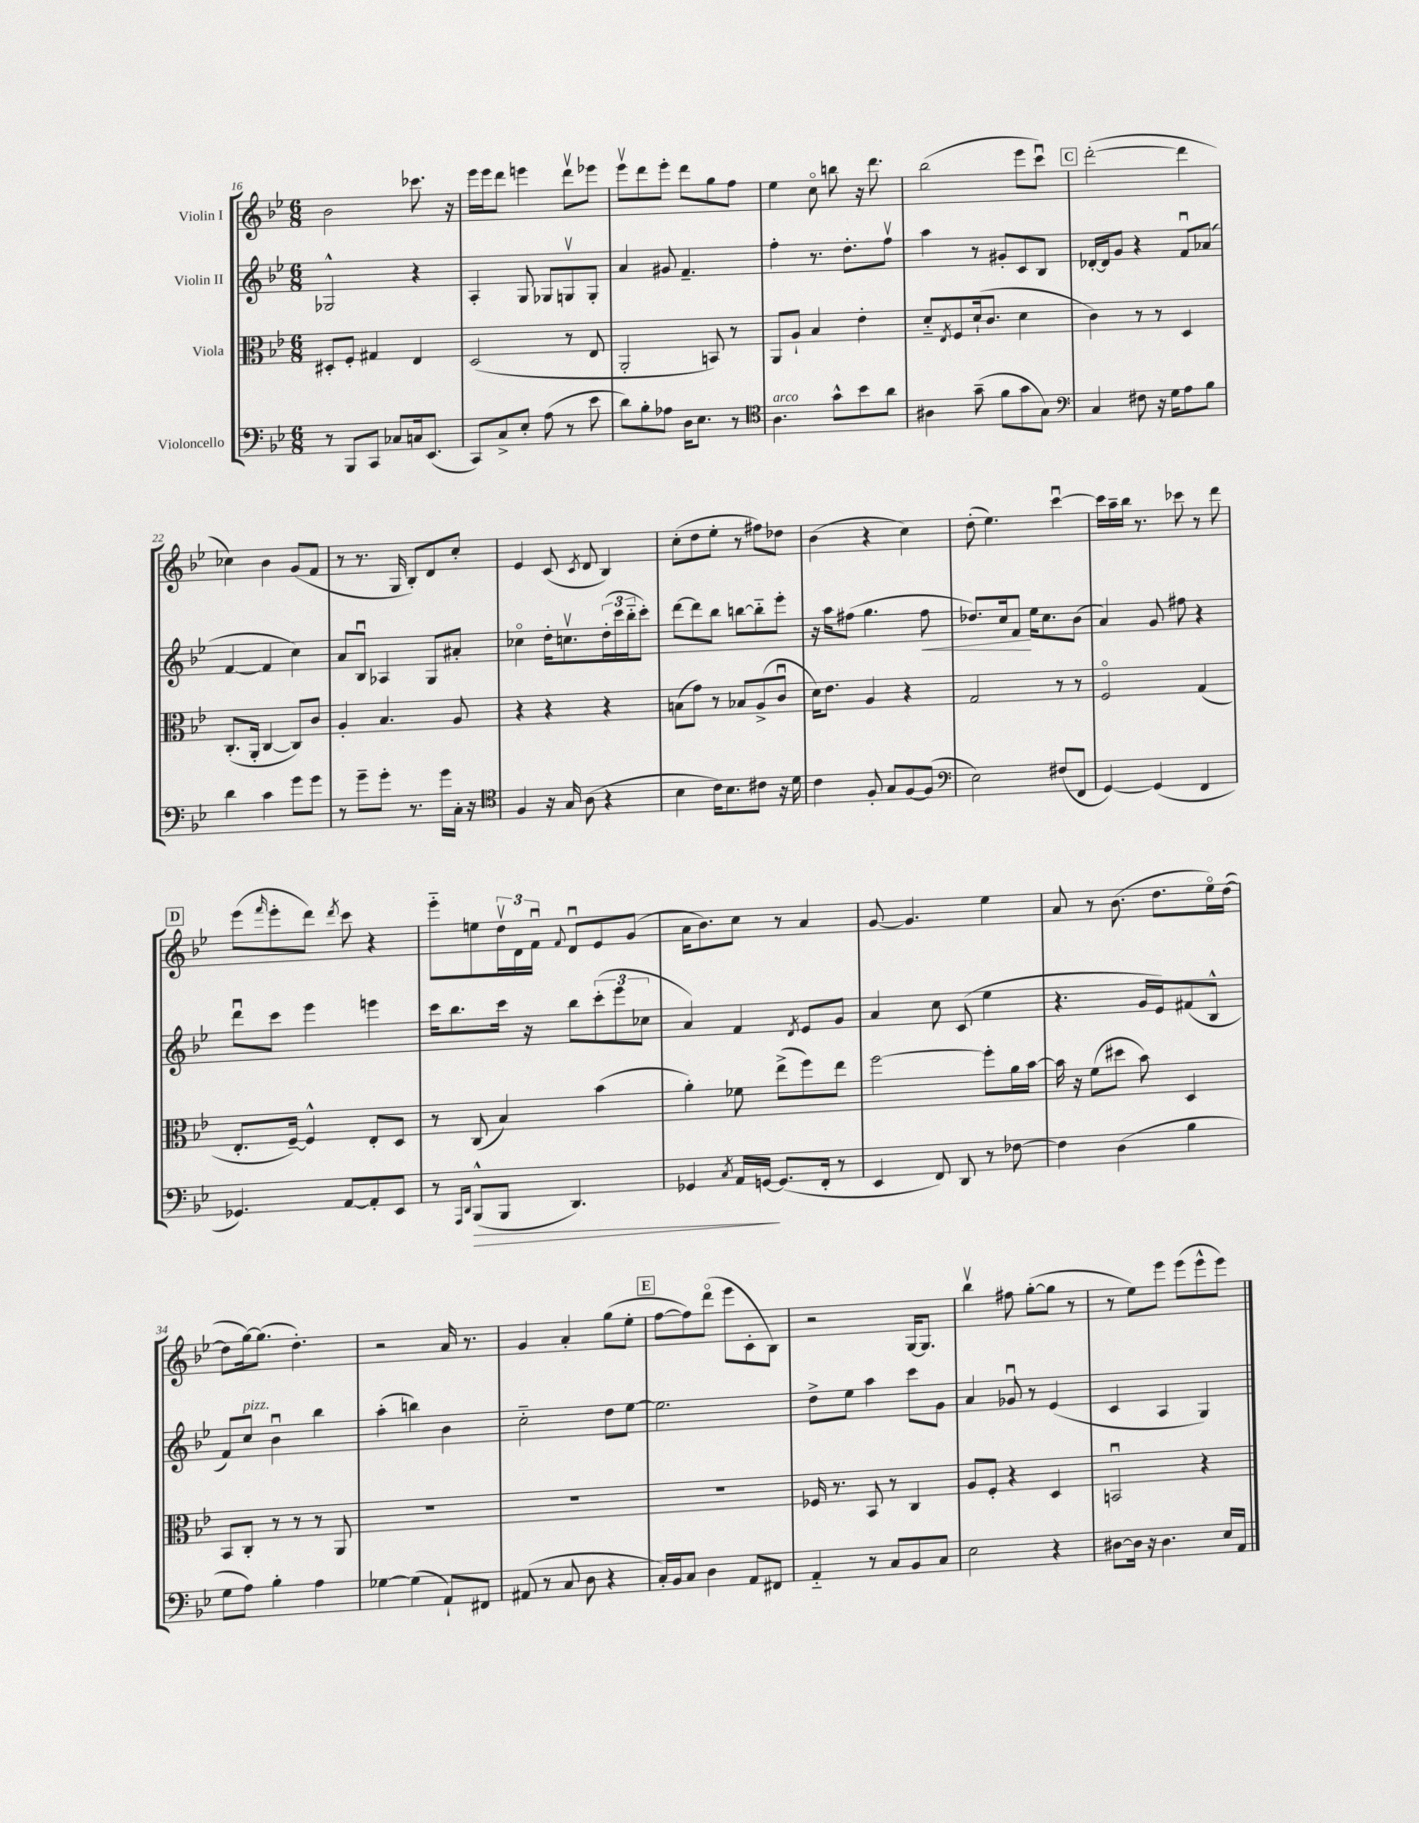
<<
\new StaffGroup <<
\new Staff = "s0" \with { instrumentName = "Violin I" } {
    \clef treble \key bes \major \numericTimeSignature \time 6/8
    bes'2 ces'''8. r16 |
    ees'''16 ees'''16 d'''8 e'''4 d'''8\upbow ees'''8 |
    ees'''8\upbow d'''8 ees'''8-. d'''8 g''8 f''8 |
    ees''4 c''8\flageolet b''8 r16 d'''8. |
    bes''2( ees'''8 c'''8\downbow) |
    \mark \markup { \box "C" } d'''2~-.( d'''4 |
    ces''4) bes'4 g'8( f'8 |
    r8 r8. g16 bes8-.) d'8 c''8-. |
    ees'4 c'8( \acciaccatura { c'8 } d'8 bes4) |
    c''8-.( d''8 ees''8-. r8 fis''8) des''8 |
    bes'4( r4 c''4) |
    d''8-.( ees''4.) c'''4~\downbow |
    c'''16 a''16-- bes''16 r8. ces'''8 r8 d'''8 |
    \mark \markup { \box "D" } ees'''8( \grace { f'''16 } ees'''8-. d'''8) \acciaccatura { d'''8 } c'''8 r4 |
    ees'''8-_ e''8 \tuplet 3/2 { d''16\upbow d'16 f'16\downbow } \appoggiatura { f'8 } d'8\downbow ees'8 g'8( |
    a'16 bes'8.) c''8 r8 a'4 |
    g'8~ g'4. ees''4 |
    a'8 r8 bes'8.( d''8. ees''16\flageolet) d''16~( |
    d''8 g''16~) g''8.( d''4.-.) |
    r2 a'16 r8. |
    g'4 a'4-. g''8( ees''8-. |
    \mark \markup { \box "E" } f''8~ f''8) d'''8\flageolet( ees'''8 c'8-. bes8) |
    r2 g16~ g8. |
    bes''4\upbow fis''8 g''8~-.( g''8 r8 |
    r8 ees''8) ees'''8 ees'''8( ees'''8-^ ees'''8) \bar "|." |
}
\new Staff = "s1" \with { instrumentName = "Violin II" } {
    \clef treble \key bes \major \numericTimeSignature \time 6/8
    ges2-^ r4 |
    a4-. g8 ges8 g8\upbow g8-. |
    a'4 gis'8 f'4.-- |
    f''4-. r8. d''8.-. f''8\upbow |
    a''4 r8 gis'8-. c'8 bes8 |
    \mark \markup { \box "C" } des'16~-. des'16 g'8 r4 f'8\downbow aes'8( |
    f'4~ f'4 c''4) |
    a'8 bes8\downbow aes4 g8 ais'8-. |
    ces''4\flageolet d''16-. c''8.\upbow \tuplet 3/2 { d''16-.( c'''16 bes''16-_ } c'''8-.) |
    d'''8~ d'''8 bes''8 b''8~ b''8-_ ees'''8-. |
    r16 a''16 fis''8( g''4. fis''8\< |
    des''8.) c''16 f'8\! ees''16 c''8. bes'8( |
    a'4) g'8 fis''8 r4 |
    \mark \markup { \box "D" } d'''8\downbow c'''8 ees'''4 e'''4 |
    c'''16 bes''8. c'''16 r16 bes''8 \tuplet 3/2 { c'''8-.( ees'''8 ces''8 } |
    a'4) f'4 \acciaccatura { d'8 } ees'8 g'8 |
    a'4 c''8 c'8( ees''4 |
    r4. g'16 ees'16) fis'8( bes8-^ |
    f'8) c''8^\markup { \italic "pizz." } bes'4\downbow bes''4 |
    a''4-.( b''4) bes'4 |
    c''2-_ d''8 ees''8~ |
    \mark \markup { \box "E" } ees''2. |
    d''8-> ees''8 a''4 c'''8 g'8 |
    a'4 ges'8\downbow r8 ees'4( |
    c'4 a4 g4) \bar "|." |
}
\new Staff = "s2" \with { instrumentName = "Viola" } {
    \clef alto \key bes \major \numericTimeSignature \time 6/8
    dis8-. f8-. gis4 ees4 |
    d2( r8 ees8 |
    a,2-. b,8) r8 |
    a,8 a8-! bes4 ees'4-. |
    d'8-_ \acciaccatura { ees8 } f8 d'16-!( c'8. d'4 |
    \mark \markup { \box "C" } c'4) r8 r8 d4 |
    c8.-.( a,16-. c4~ c8) c'8 |
    a4-. bes4. a8 |
    r4 r4 r4 |
    b8( g'8) r8 bes8 a8->( c'8\downbow |
    d'16) ees'8. a4 r4 |
    g2 r8 r8 |
    f2\flageolet g4( |
    \mark \markup { \box "D" } ees8.-. f16~--) f4-^ ees8-. d8 |
    r8 c8( bes4) bes'4( |
    a'4-.) fes'8 ees''8->( f''8) ees''8 |
    f''2~ f''8-. a'16 bes'16~ |
    bes'16 r16 f'8( dis''8 bes'8) d4 |
    bes,8 c8-. r8 r8 r8 a,8 |
    R2. |
    R2. |
    \mark \markup { \box "E" } R2. |
    fes16 r8. bes,8 r8 c4 |
    a8 f8-. r4 d4 |
    b,2\downbow r4 \bar "|." |
}
\new Staff = "s3" \with { instrumentName = "Violoncello" } {
    \clef bass \key bes \major \numericTimeSignature \time 6/8
    r8 bes,,8 c,8 ces8 c16 ees,8.( |
    c,8) c8-> ees8-. a8( r8 ees'8 |
    d'8) bes8-. aes8 d16 ees8. r8 |
    \clef tenor a4.^\markup { \italic "arco" } g'8-^ bes'8 a'8 |
    ais4 g'8--( f'8 g'8 g8) |
    \mark \markup { \box "C" } \clef bass c4 fis8 r16 g16 a8 bes8 |
    d'4 c'4 g'8 g'8 |
    r8 g'8-- g'8-. r8. g'16 c16-. r16 |
    \clef tenor f4 r16 g16 a8( r4 |
    bes4 c'16) bes8. cis'8 r16 d'16 |
    c'4 f8-. g8 f8~ f8( |
    \clef bass ees2) fis8( f,8 |
    g,4~) g,4( f,4 |
    \mark \markup { \box "D" } ges,4.) a,8~ a,8-. ees,8 |
    r8 \grace { a,,16 d,16 } bes,,8-^\>( bes,,8 d,4.) |
    ges,4 \acciaccatura { c8 } a,16 g,16~\! g,8.( f,16-. r8 |
    ees,4 f,8) d,8 r8 fes8~ |
    fes4 d4( bes4 |
    g8 a8) bes4-. a4 |
    ges4~ ges4( a,8-!) fis,8 |
    ais,8( r8 c8 d8 r4 |
    \mark \markup { \box "E" } c16-.) bes,16 c8 d4 a,8 fis,8 |
    a,4-_ r8 c8 bes,8 c8 |
    ees2 r4 |
    dis8~ dis16 r16 dis4. ees16 a,16 \bar "|." |
}
>>
>>
\layout { \context { \Score currentBarNumber = #16 } }
